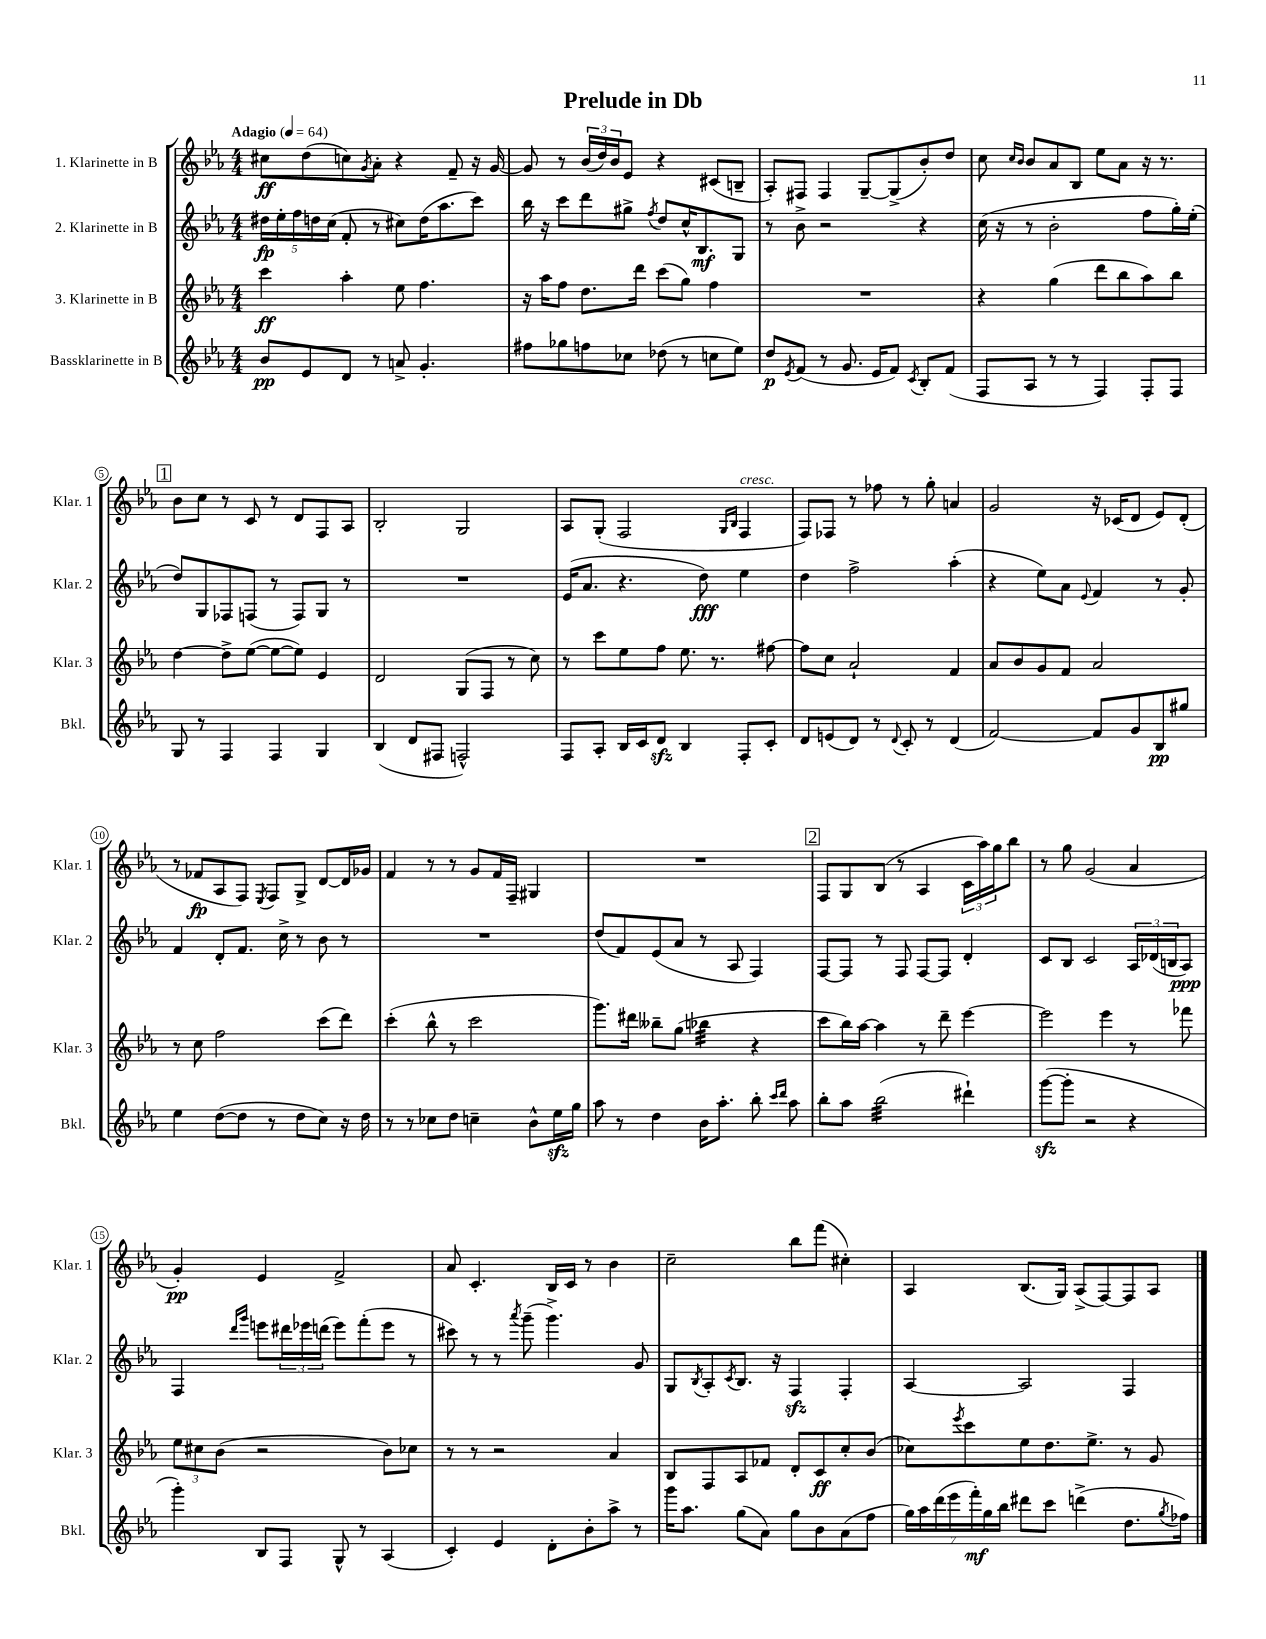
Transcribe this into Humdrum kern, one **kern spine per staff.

**kern	**kern	**kern	**kern
*staff4	*staff3	*staff2	*staff1
*clefG2	*clefG2	*clefG2	*clefG2
*k[b-e-a-]	*k[b-e-a-]	*k[b-e-a-]	*k[b-e-a-]
*M4/4	*M4/4	*M4/4	*M4/4
*MM64	*MM64	*MM64	*MM64
8b-	4ccc	20dd#	8cc#
.	.	20ee-'	.
.	.	20ff	.
8e-	.	.	(8dd
.	.	20dd	.
.	.	(20cc	.
8d	4aa-'	8f'	8cc)
.	.	.	8qg
8r	.	8r	8a-'
8a^	8ee-	8cc#)	4r
4.g'	4.ff	(16dd	.
.	.	8.aa-	.
.	.	.	8f~
.	.	8ccc)	16r
.	.	.	[16g
=	=	=	=
8ff#	16r	16bb-	8g]
.	16aa-	16r	.
8gg-	8ff	8ccc	8r
8ff	8.dd	8ddd	(24b-
.	.	.	24dd)
.	.	.	24b-
8cc-	.	8gg#^	8e-
.	16ddd	.	.
.	.	8qff	.
(8dd-	(8ccc	8dd	4r
8r	8gg)	16cc^^	.
.	.	8.B-	.
8cc	4ff	.	(8c#
8ee-)	.	8G	8B~
=	=	=	=
8dd	1r	8r	8A-')
8qe-	.	.	.
(8f	.	8b-^	8F#
8r	.	2r	4F#
8.g	.	.	.
.	.	.	[8G~
16e-	.	.	.
8f)	.	.	(8G^]
8qc	.	.	.
8B-'	.	4r	8b-')
(8f	.	.	8dd
=	=	=	=
8F	4r	(16cc	8cc
.	.	16r	.
.	.	.	16qqcc
.	.	.	16qqb-
8A-	.	8r	8b-
8r	(4gg	2b-'	8a-
8r	.	.	8B-
4F)	8ddd	.	8ee-
.	8bb-	.	8a-
8F'	8aa-)	8ff	16r
.	.	.	8.r
8F	8bb-	16gg')	.
.	.	(16ee-'	.
=	=	=	=
8G	[4dd	8dd)	8b-
8r	.	8G	8cc
4F	8dd^]	8F-	8r
.	([8ee-	(8F	8c
4F	8ee-_	8r	8r
.	8ee-])	8F)	8d
4G	4e-	8G	8F
.	.	8r	8A-
=	=	=	=
(4B-	2d	1r	2B-'
8d	.	.	.
8F#	.	.	.
2F^^)	(8G	.	2G
.	8F	.	.
.	8r	.	.
.	8cc)	.	.
=	=	=	=
8F	8r	(16e-	8A-
.	.	8.a-	.
8A-'	8ccc	.	(8G'
16B-	8ee-	4.r	2F
16c	.	.	.
8d	8ff	.	.
4B-	8.ee-	.	.
.	.	8dd)	.
.	8.r	.	.
.	.	.	16qqG
.	.	.	16qqB-
8F'	.	4ee-	4F
8c'	[8ff#	.	.
=	=	=	=
8d	8ff#]	4dd	8F)
(8e	8cc	.	8F-
8d)	2a-`	2ff^	8r
8r	.	.	8ff-
8qqd	.	.	.
8c'	.	.	8r
8r	.	.	8gg'
(4d	4f	(4aa-'	4a
=	=	=	=
[2f)	8a-	4r	2g
.	8b-	.	.
.	8g	8ee-)	.
.	8f	8a-	.
.	.	8qqe-	.
8f]	2a-	4f	16r
.	.	.	(16c-
8g	.	.	8d
8B-	.	8r	8e-)
8gg#	.	8g'	(8d'
=	=	=	=
4ee-	8r	4f	8r
.	8cc	.	8f-
([8dd	2ff	8d'	8A-
8dd]	.	8.f	8F)
.	.	.	8qE-
8r	.	.	8F
.	.	16cc^	.
8dd	.	8r	8G^
8cc)	(8ccc	8b-	[8d
16r	8ddd)	8r	16d]
16dd	.	.	16g-
=	=	=	=
8r	(4ccc'	1r	4f
8r	.	.	.
8cc-	8bb-^^	.	8r
8dd	8r	.	8r
4cc~	2ccc	.	8g
.	.	.	16f
.	.	.	16F~
8b-^^	.	.	4G#
16ee-	.	.	.
16gg	.	.	.
=	=	=	=
8aa-	8.ggg)	(8dd	1r
8r	.	8f)	.
.	16ddd#	.	.
4dd	8bb--~	(8e-	.
.	(8gg	8a-	.
16b-	4bb-	8r	.
8.aa-'	.	.	.
.	.	8A-	.
8bb-'	4r	4F)	.
16qqccc	.	.	.
16qqddd	.	.	.
8aa-	.	.	.
=	=	=	=
8bb-'	8ccc	[8F	8F
8aa-	16bb-)	8F]	8G
.	[16aa-	.	.
(2bb-	4aa-]	8r	(8B-
.	.	8F	8r
.	8r	[8F	4A-
.	8ddd~	8F]	.
4ddd#`)	[4eee-	4d'	24c
.	.	.	24aa-)
.	.	.	24gg
.	.	.	8bb-
=	=	=	=
([8ggg	2eee-]	8c	8r
8ggg']	.	8B-	8gg
2r	.	2c	(2g
.	4eee-	.	.
4r	8r	24A-	4a-
.	.	(24d-	.
.	.	24B	.
.	8fff-	8A-)	.
=	=	=	=
4ggg')	12ee-	4F	4g')
.	12cc#	.	.
.	(12b-	.	.
.	.	16qqddd	.
.	.	16qqggg	.
8B-	2r	8eee	4e-
8F	.	24ddd#	.
.	.	24eee-	.
.	.	(24ddd	.
8G^^	.	8eee-)	2f^
8r	.	(8fff'	.
(4A-	8b-)	8eee-	.
.	8cc-	8r	.
=	=	=	=
4c')	8r	8ccc#)	8a-
.	8r	8r	4.c'
4e-	2r	8r	.
.	.	8qaaa-	.
.	.	(8ggg~	.
8d'	.	4.ggg^)	16B-
.	.	.	16c
8b-'	.	.	8r
8aa-^	4a-	.	4b-
8r	.	8g	.
=	=	=	=
16ggg	8B-	8G	2cc~
8.aa-	.	.	.
.	.	8qB-	.
.	8F	8A-'	.
.	.	8qc	.
(8gg	8A-	8.B-	.
8a-)	8f-	.	.
.	.	16r	.
8gg	8d'	4F	8bb-
8b-	8c	.	(8fff
(8a-	8cc'	4F'	4cc#')
8ff	(8b-	.	.
=	=	=	=
28gg)	8cc-)	[4A-	4A-
28aa-	.	.	.
(28ddd	.	.	.
28eee-	.	.	.
.	8qeee-	.	.
.	8ccc	.	.
28fff')	.	.	.
28gg	.	.	.
28bb-	.	.	.
8ddd#	8ee-	2A-]	(8.B-
8ccc	8.dd	.	.
.	.	.	16G)
(4ddd^	.	.	(8A-^
.	8.ee-^	.	.
.	.	.	[8F)
8.dd	8r	4F	8F]
.	8g	.	8A-
8qgg	.	.	.
16ff-)	.	.	.
==	==	==	==
*-	*-	*-	*-
